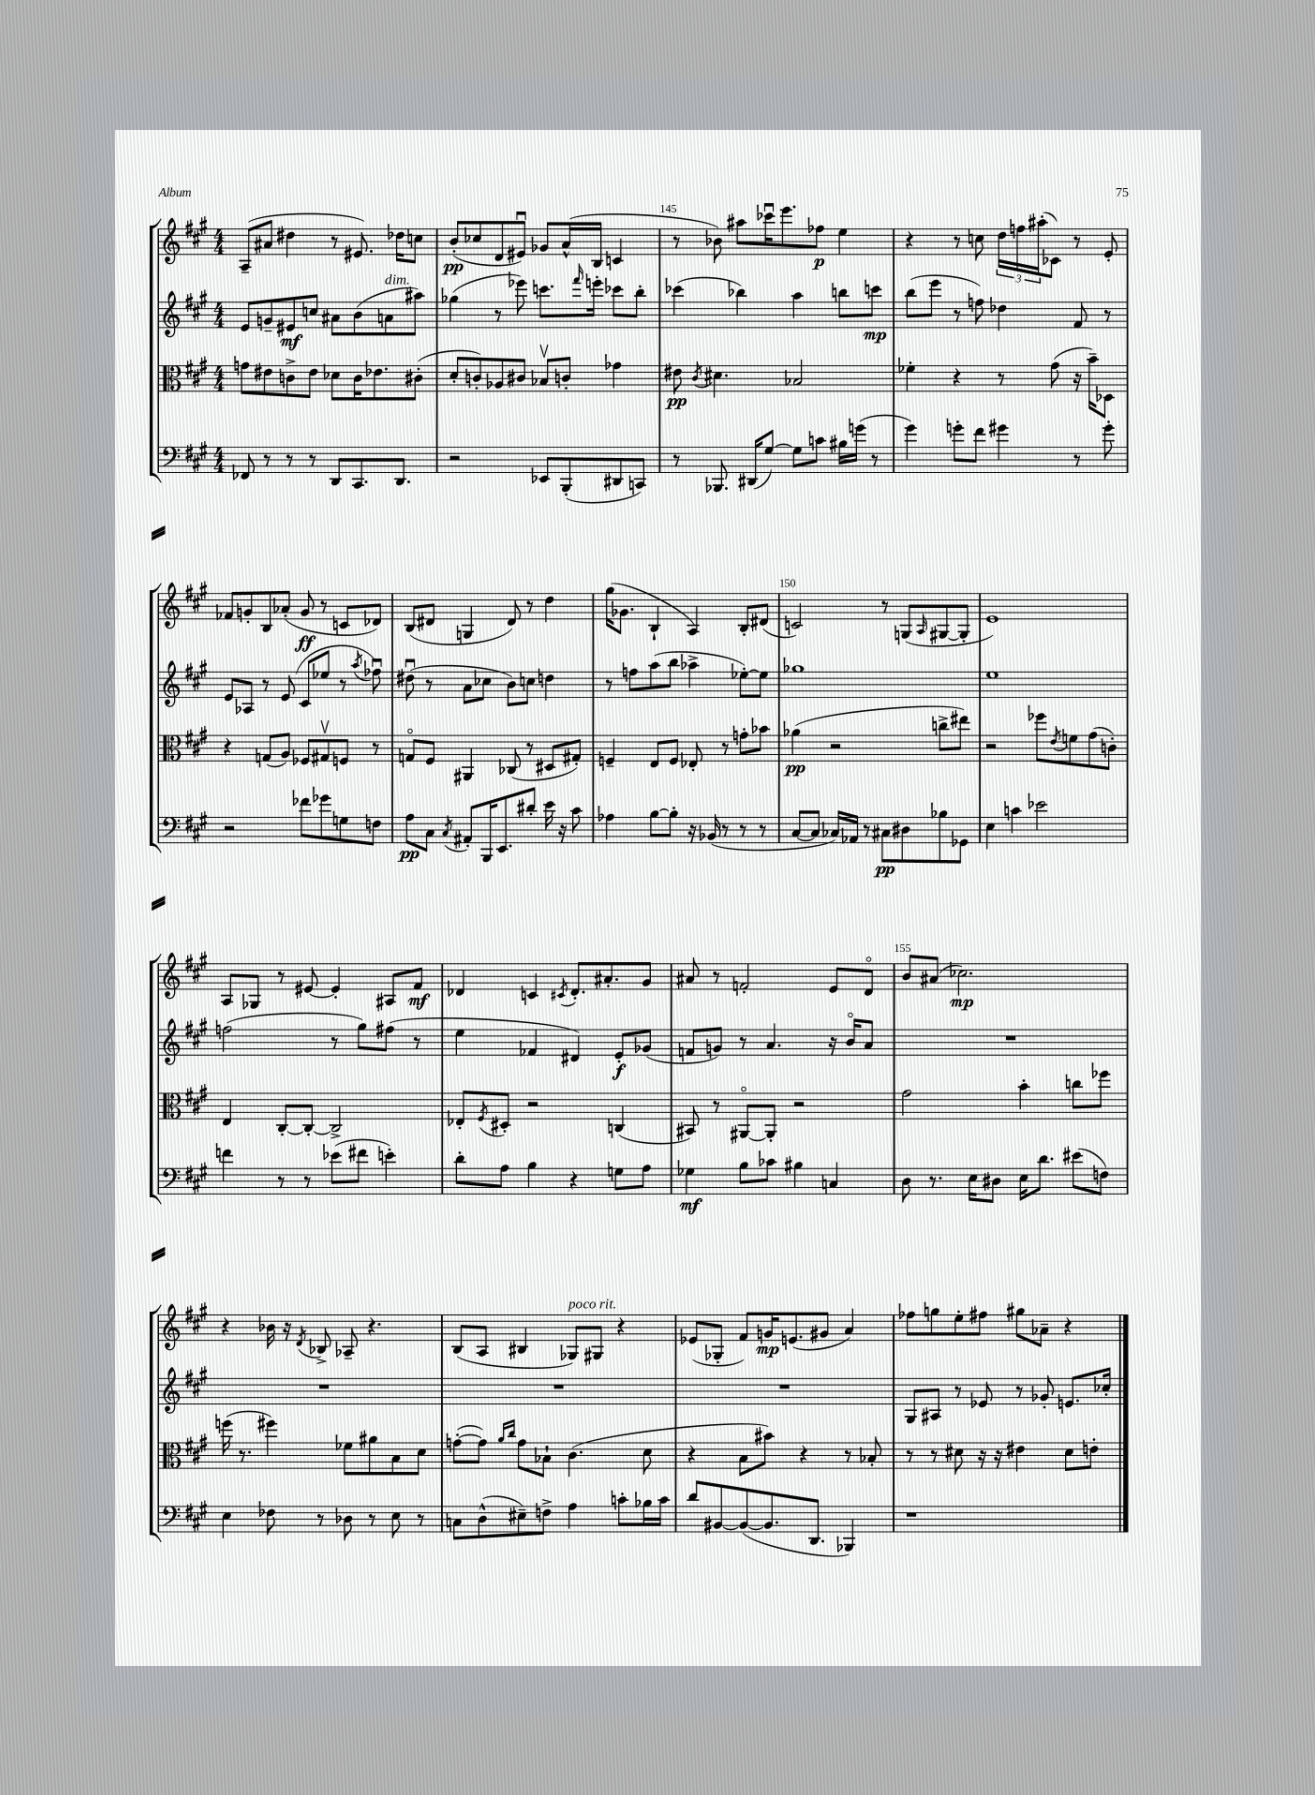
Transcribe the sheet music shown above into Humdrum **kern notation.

**kern	**dynam	**kern	**dynam	**kern	**dynam	**kern	**dynam
*part4	*part4	*part3	*part3	*part2	*part2	*part1	*part1
*staff4	*staff4	*staff3	*staff3	*staff2	*staff2	*staff1	*staff1
*clefF4	*	*clefC3	*	*clefG2	*	*clefG2	*
*k[f#c#g#]	*	*k[f#c#g#]	*	*k[f#c#g#]	*	*k[f#c#g#]	*
*M4/4	*	*M4/4	*	*M4/4	*	*M4/4	*
=143	=143	=143	=143	=143	=143	=143	=143
8FF-X/	.	8gn\L	.	8e/L	.	(8A~/L	.
8r	.	8e#X\	.	8gn~/	.	8a#X/J	.
8r	.	8cn^\	.	8e#X/	mf	4dd#X\	.
8r	.	8e#\J	.	8ccn/J	.	.	.
8DD/L	.	8d-X\L	.	8a#X\L	.	8r	.
8.CC#/	.	16c\K	.	(8b\	.	8.e#X/)	.
.	.	8.e-X\	.	.	.	.	.
!	!	!	!	!LO:TX:a:i:t=dim.	!	!	!
.	.	.	.	8an\	.	.	.
8.DD/J	.	.	.	.	.	16dd-X\KL	.
.	.	(8c#X'\J	.	8aa#X\J)	.	8ccn\J	.
=144	=144	=144	=144	=144	=144	=144	=144
2r	.	8d'/L	.	(4gg-X\	.	(8b'/L	pp
.	.	8cn'/)	.	.	.	8cc-X/	.
.	.	8A-X/	.	8r	.	8d/	.
.	.	8c#X/J	.	8eee-X\)	.	8e#Xu/J)	.
8EE-X/L	.	8B-Xv/L	.	8.cccn\L	.	8g-X/L	.
(8BBB'/	.	8cn'/J	.	.	.	(16a^^/L	.
.	.	.	.	16qqfff#/	.	.	.
.	.	.	.	16eeen'\Jk	.	16B/JJ	.
8DD#X/	.	4g-X\	.	8ccc-X\L	.	4cn/	.
8CCn/J)	.	.	.	8bb'\J	.	.	.
=145	=145	=145	=145	=145	=145	=145	=145
8r	.	8e#X\	pp	(4ccc-X\	.	8r	.
.	.	8qc#/	.	.	.	.	.
8.BBB-X/	.	4.d#X\	.	.	.	8b-X\)	.
.	.	.	.	4bb-X\)	.	8aa#X\L	.
(16DD#X/KL	.	.	.	.	.	.	.
[8G#/J)	.	.	.	.	.	16ccc-Xu\K	.
.	.	.	.	.	.	8.eee\	.
8G#\L]	.	2B-X/	.	4aa\	.	.	.
8cn\J	.	.	.	.	.	8ff-X\J	p
16B#X\LL	.	.	.	8bbn\L	.	4ee\	.
(16gn\JJ	.	.	.	.	.	.	.
8r	.	.	.	8cccn\J	mp	.	.
=146	=146	=146	=146	=146	=146	=146	=146
4g#\)	.	4f-X'\	.	(8bb\L	.	4r	.
.	.	.	.	8eee\J	.	.	.
8gn'\L	.	4r	.	8r	.	8r	.
8f#\J	.	.	.	8ffn\)	.	8ccn\	.
4g#X\	.	8r	.	4dd-X\	.	24dd\LL	.
.	.	.	.	.	.	24ffn\	.
.	.	.	.	.	.	(24aa#X'\J	.
.	.	(8g#\	.	.	.	8c-X\J)	.
8r	.	16r	.	8f#/	.	8r	.
.	.	16b~\KL)	.	.	.	.	.
8g#'\	.	8D-X\J	.	8r	.	8e'/	.
!!LO:LB:g=z
=147	=147	=147	=147	=147	=147	=147	=147
2r	.	4r	.	8e/L	.	8f-X/L	.
.	.	.	.	8A-X/J	.	8gn'/	.
.	.	(8Gn/L	.	8r	.	8B/	.
.	.	8A/J)	.	(8e/	.	(8a-X'/J	.
8f-X\L	.	8F-X/L	.	8c#/L	.	8g/	ff
8g-X\	.	8G#Xv/	.	8ee-X/J	.	8r	.
8Gn\	.	8Fn/J	.	8r	.	8cn/L	.
.	.	.	.	8qaa/	.	.	.
8Fn\J	.	8r	.	8ff-Xu\)	.	8d-X/J)	.
=148	=148	=148	=148	=148	=148	=148	=148
8A\L	pp	8Gn/L	.	(8dd#Xu\	.	(8B/L	.
8C#\J	.	8F#/J	.	8r	.	8d#X/J	.
8qC#/	.	.	.	.	.	.	.
8AA#X'/L	.	4AA#X/	.	8a\L	.	4Gn/	.
16BBB/K	.	.	.	8cc-X\J	.	.	.
8.EE/	.	.	.	.	.	.	.
.	.	(8C-X/	.	8b\L)	.	8d#/)	.
8d#X'/J	.	8r	.	8ccn\J	.	8r	.
16e\	.	8D#X/L	.	4ddn\	.	4dd\	.
16r	.	.	.	.	.	.	.
8c#\	.	8G#X'/J)	.	.	.	.	.
=149	=149	=149	=149	=149	=149	=149	=149
4A-X\	.	4Fn~/	.	8r	.	(16gg#\KL	.
.	.	.	.	.	.	8.g-X\J	.
.	.	.	.	8ffn\L	.	.	.
[8B\L	.	8E/L	.	(8aa\	.	4B`/	.
8B'\J]	.	8F/J	.	8bb\J	.	.	.
16r	.	8E-X'/	.	4aa-X^\	.	4A/)	.
(16BB-X/	.	.	.	.	.	.	.
8r	.	8r	.	.	.	.	.
8r	.	8gn'\L	.	[8ee-X'\L)	.	8B'/L	.
8r	.	8b-X\J	.	8ee-\J]	.	(8d#X/J	.
=150	=150	=150	=150	=150	=150	=150	=150
[8C#/L	.	(4a-X\	pp	1gg-X	.	2cn/)	.
8C#/J]	.	.	.	.	.	.	.
16C-X/LL)	.	2r	.	.	.	.	.
16AA-X/JJ	.	.	.	.	.	.	.
8r	.	.	.	.	.	.	.
8C#X\L	pp	.	.	.	.	8r	.
8D#X\	.	.	.	.	.	(8Gn/L	.
.	.	.	.	.	.	16qqA/	.
8B-X\	.	8ccn^\L	.	.	.	[8G#X/	.
8GG-X\J	.	8ee#X\J)	.	.	.	8G#'/J]	.
=151	=151	=151	=151	=151	=151	=151	=151
4E\	.	2r	.	1ee	.	1e)	.
4cn\	.	.	.	.	.	.	.
2e-X\	.	8ff-X\L	.	.	.	.	.
.	.	8qe/	.	.	.	.	.
.	.	8fn\	.	.	.	.	.
.	.	(8g#\	.	.	.	.	.
.	.	8cn'\J)	.	.	.	.	.
!!LO:LB:g=z
=152	=152	=152	=152	=152	=152	=152	=152
4fn\	.	4E/	.	(2ffn\	.	8A/L	.
.	.	.	.	.	.	8G-X/J	.
8r	.	[8C#'/L	.	.	.	8r	.
8r	.	8C#'/J_	.	.	.	[8e#X/	.
(8e-X\L	.	2C#^/]	.	8r	.	4e#'/]	.
8f#X\J	.	.	.	8gg#\L)	.	.	.
4en'\)	.	.	.	(8ff#X\J	.	8A#X/L	.
.	.	.	.	8r	.	8f#/J	mf
=153	=153	=153	=153	=153	=153	=153	=153
8d'\L	.	8E-X'/L	.	4ee\	.	4d-X/	.
.	.	8qF#/	.	.	.	.	.
8A\J	.	8D#X'/J	.	.	.	.	.
4B\	.	2r	.	4f-X/	.	4cn/	.
.	.	.	.	.	.	8qc#X/	.
4r	.	.	.	4d#X/)	.	8.d-'/L	.
.	.	.	.	.	.	8.a#X'/	.
8Gn\L	.	(4Cn/	.	8e'/L	f	.	.
8A\J	.	.	.	(8g-X/J	.	8g#/J	.
=154	=154	=154	=154	=154	=154	=154	=154
4G-X\	mf	8BB#X/)	.	8fn/L	.	8a#X/	.
.	.	8r	.	8gn/J)	.	8r	.
8B\L	.	[8AA#X/L	.	8r	.	2fn'/	.
8c-X\J	.	8AA#'/J]	.	4.a/	.	.	.
4B#X\	.	2r	.	.	.	.	.
4Cn/	.	.	.	16r	.	8e/L	.
.	.	.	.	16b/KL	.	.	.
.	.	.	.	8a/J	.	8d/J	.
=155	=155	=155	=155	=155	=155	=155	=155
8D\	.	2g#\	.	1r	.	8b/L	.
8.r	.	.	.	.	.	(8a#X/J	.
.	.	.	.	.	.	2.cc-X\)	mp
16E\KL	.	.	.	.	.	.	.
8D#X\J	.	.	.	.	.	.	.
16E\KL	.	4b'\	.	.	.	.	.
8.d\J	.	.	.	.	.	.	.
(8e#X\L	.	8ccn\L	.	.	.	.	.
8Fn\J)	.	8ff-X\J	.	.	.	.	.
!!LO:LB:g=z
=156	=156	=156	=156	=156	=156	=156	=156
4E\	.	(16ffn\	.	1r	.	4r	.
.	.	8.r	.	.	.	.	.
8F-X\	.	4ff#X\)	.	.	.	16b-X\	.
.	.	.	.	.	.	16r	.
.	.	.	.	.	.	8qd/	.
8r	.	.	.	.	.	8B-X^/	.
8D-X\	.	8f-X\L	.	.	.	8A-X~/	.
8r	.	8a#X\	.	.	.	4.r	.
8E\	.	8B\	.	.	.	.	.
8r	.	8d\J	.	.	.	.	.
=157	=157	=157	=157	=157	=157	=157	=157
8Cn\L	.	([8gn'\L	.	1r	.	(8B/L	.
(8D^^\	.	8g\J])	.	.	.	8A/J	.
.	.	16qqa/LL	.	.	.	.	.
.	.	16qqcc#/JJ	.	.	.	.	.
8E#X~\)	.	8g\L	.	.	.	4B#X/	.
8Fn^\J	.	8B-X`\J	.	.	.	.	.
!	!	!	!	!	!	!LO:TX:a:i:t=poco rit.	!
4A\	.	(4.c#\	.	.	.	8G-X/L)	.
.	.	.	.	.	.	8G#X/J	.
8cn'\L	.	.	.	.	.	4r	.
16B-X\L	.	8d\	.	.	.	.	.
16c\JJ	.	.	.	.	.	.	.
=158	=158	=158	=158	=158	=158	=158	=158
8d/L	.	4r	.	1r	.	(8e-X/L	.
[8BB#X/	.	.	.	.	.	8G-X'/J	.
(8BB#/_	.	8B\L	.	.	.	8f#/L)	.
8.BB#/]	.	8b#X\J)	.	.	.	16gn/K	mp
.	.	.	.	.	.	(8.en/	.
.	.	4r	.	.	.	.	.
8.DD/J	.	.	.	.	.	.	.
.	.	.	.	.	.	8g#X/J	.
4BBB-X/)	.	8r	.	.	.	4a/)	.
.	.	8B-X'/	.	.	.	.	.
=159	=159	=159	=159	=159	=159	=159	=159
1r	.	8r	.	8G#/L	.	8ff-X\L	.
.	.	8r	.	8A#X/J	.	8ggn\	.
.	.	8d#X\	.	8r	.	8ee'\	.
.	.	16r	.	8e-X/	.	8ff#X\J	.
.	.	16r	.	.	.	.	.
.	.	4e#X\	.	8r	.	8gg#X\L	.
.	.	.	.	8g-X'/	.	8a-X~\J	.
.	.	8d#\L	.	8.en/L	.	4r	.
.	.	8en'\J	.	.	.	.	.
.	.	.	.	16cc-X'/Jk	.	.	.
==	==	==	==	==	==	==	==
*-	*-	*-	*-	*-	*-	*-	*-
